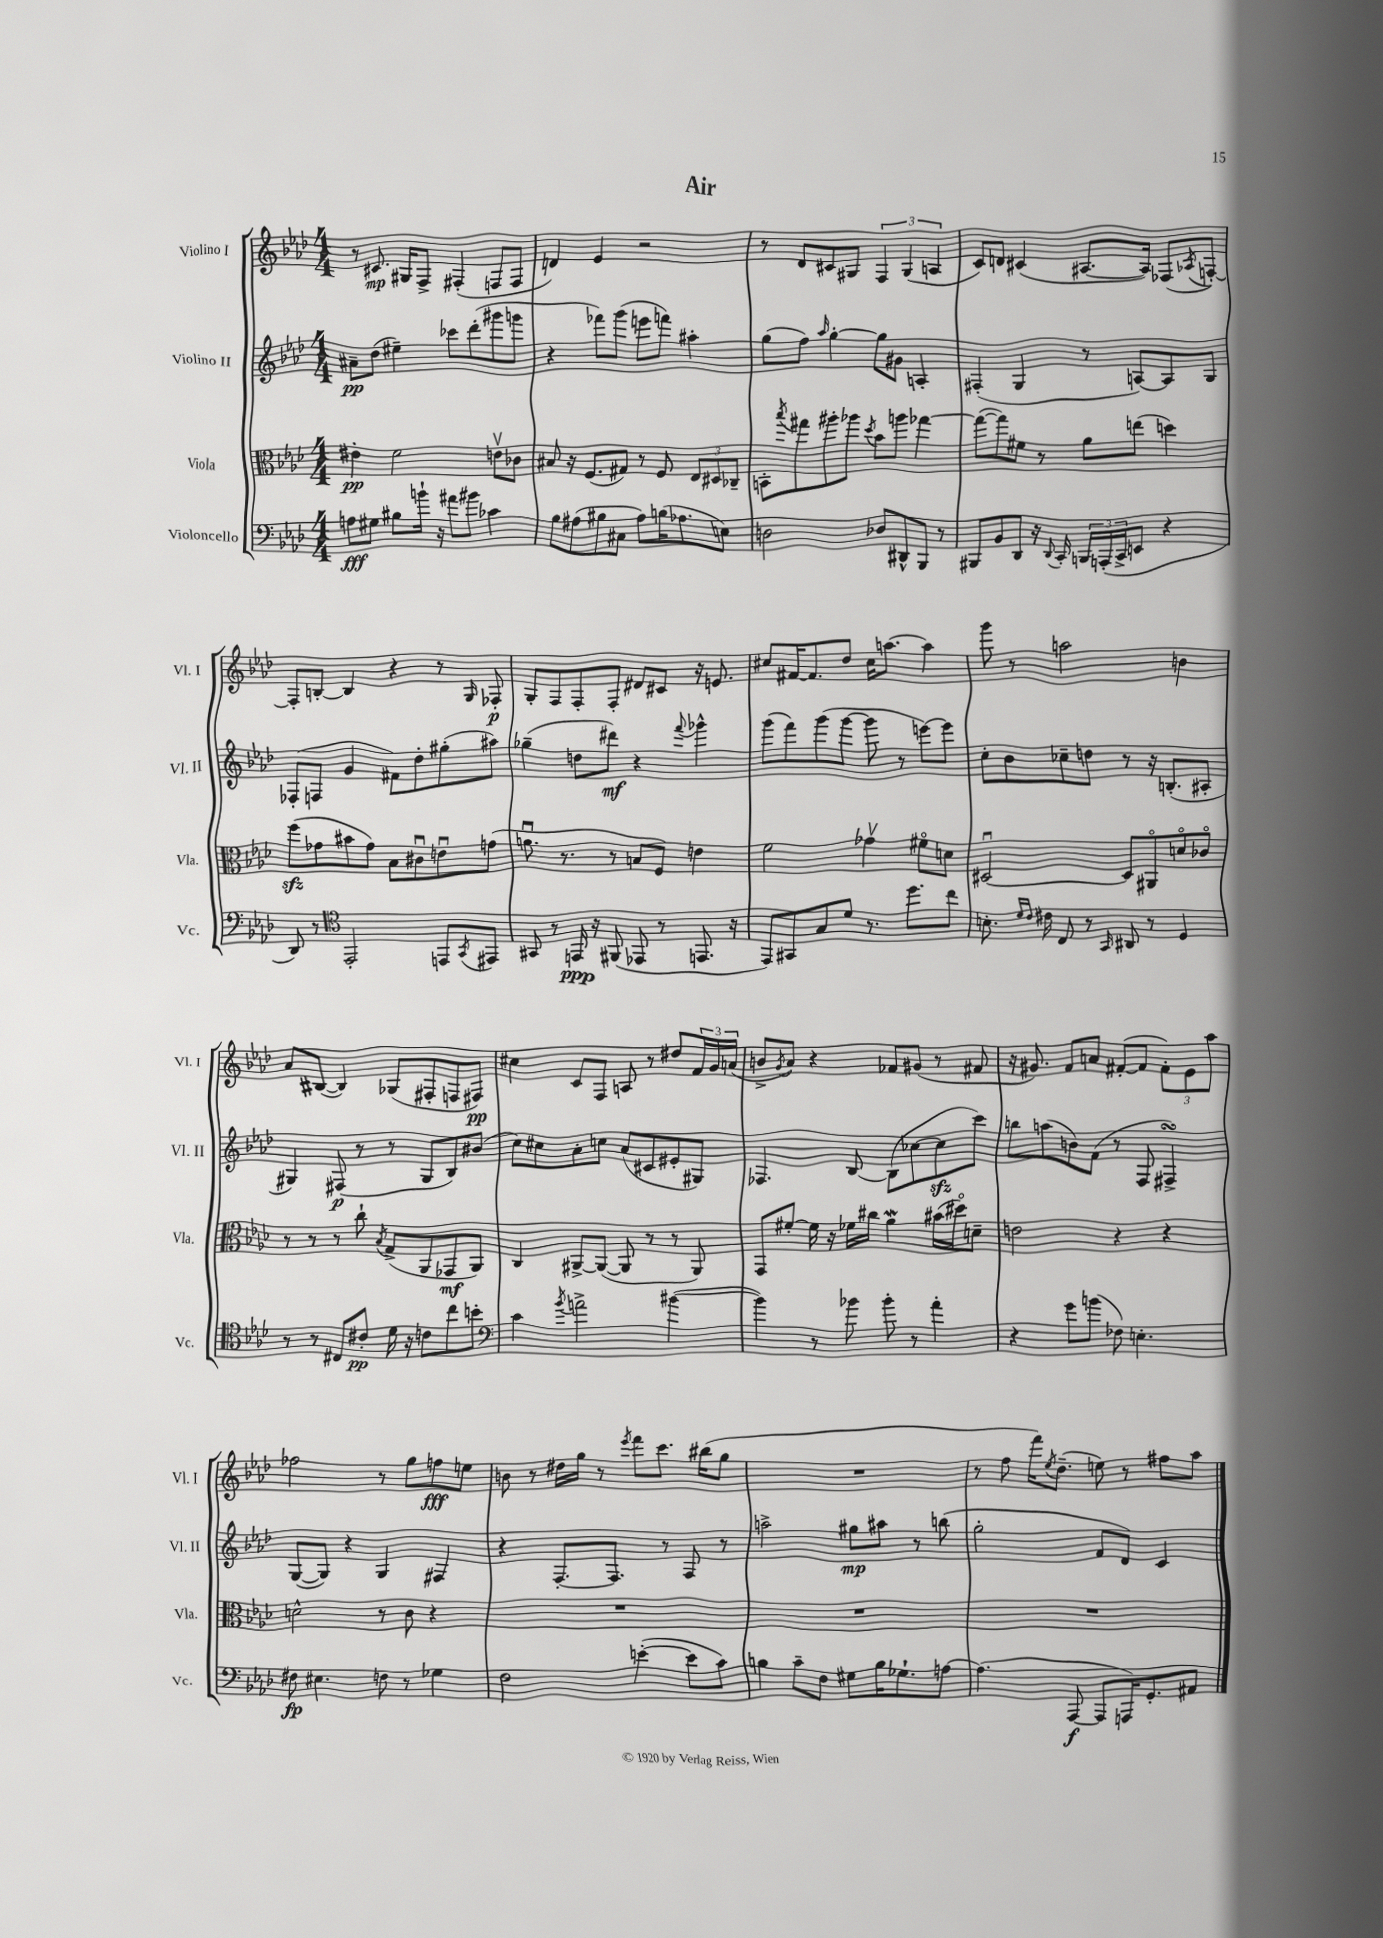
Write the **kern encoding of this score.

**kern	**kern	**kern	**kern
*staff4	*staff3	*staff2	*staff1
*clefF4	*clefC3	*clefG2	*clefG2
*k[b-e-a-d-]	*k[b-e-a-d-]	*k[b-e-a-d-]	*k[b-e-a-d-]
*M4/4	*M4/4	*M4/4	*M4/4
8A	4e#'	8a#~	8r
8G#	.	(8dd-	8.c#
8B#	2f	4ee#~)	.
.	.	.	16G#
16b`	.	.	8F^
16r	.	.	.
8a#	.	8ccc-	(4F#'
8b#	.	(8ddd-'	.
4c-	8ev	8ggg#	8F
.	8c-	8ggg	8F
=	=	=	=
8B-	8B#	4r	4d)
(8A#	16r	.	.
.	(8.F	.	.
8B#	.	8fff-)	4e-
8C#	8G#)	(8ggg	.
8A#)	8r	8eee	2r
(16B	8F	8fff)	.
8.A-	.	.	.
.	12E-	4aa#'	.
.	12D#	.	.
8E)	.	.	.
.	12C-~	.	.
=	=	=	=
2D	8BB'	(8gg	8r
.	8qbb-	.	.
.	8gg#	8ff)	8d-
.	.	16qqaa-	.
.	8aa#'	[4gg'	8c#
.	8aa-	.	8G#
.	8qdd-	.	.
8D-	8b-	8gg]	6F
8DD#^^	8aa	8g#	.
.	.	.	(6G#
8BBB-	[4gg-	4A'	.
.	.	.	6A
8r	.	.	.
=	=	=	=
8BBB#	(8gg-_	(4F#'	8c)
8BB-	8gg-])	.	8d
8DD-	8f#	4G	(4c#
16r	8r	.	.
8qqDD-	.	.	.
16CC'	.	.	.
24BBB	8a-	8r	[8.A#
(24AAA'	.	.	.
24CC^	.	.	.
8EE	(8ee	[8A)	.
.	.	.	16A#])
4r	4dd)	8A]	(8F-
.	.	.	8qA-
.	.	8G	[8F')
=	=	=	=
8DD-)	(8ff	(8F-'	8F']
8r	8g-	8F	[8B'
*clefC4	*	*	*
2EE-'	8b#	4g	4B]
.	8g-)	.	.
.	8B-	8f#)	4r
.	8c#u	8dd-'	.
8EE	8eu	(8gg#'	8r
8qGG	.	.	16qqG
8EE#	(8g	8aa#)	8F-'
=	=	=	=
8GG#	8.au	(4gg-~	8G'
8r	.	.	8F
.	8.r	.	.
16EE	.	8dd	8F'
16r	.	.	.
(8FF#	8r	8ddd#)	8F'
8EE-	8B	4r	8d#
8r	8F)	.	8c#
.	.	8qqfff	.
8.EE	4e	4ggg-^^	16r
.	.	.	8.e
16r	.	.	.
=	=	=	=
8EE-)	2f	(8ggg	8cc#
8GG#	.	8fff)	[16f#
.	.	.	8.f#]
8G	.	(8ggg	.
8d-	.	[8ggg	8dd-
8.r	4g-v	8ggg]	16cc#
.	.	.	[8.aa
.	.	8r	.
8.dd-	.	.	.
.	8f#o	[8eee)	4aa]
8cc	8d	8eee]	.
=	=	=	=
8.B'	[2D#u	8cc'	8ggg
.	.	8b-	8r
16qqd-	.	.	.
16qqc	.	.	.
16c#	.	.	.
8C	.	8cc-~	2aa
8r	.	8dd	.
16qqGG	.	.	.
8AA#	8D#]	8r	.
8r	8AA#o	16r	.
.	.	(8.B'	.
4D-	8do	.	4b
.	8c-o	8A#'	.
=	=	=	=
8r	8r	4G#)	8a-
8r	8r	.	([8B#
8C#	8r	(8F#	4B#])
8c#'	8cc`	8r	.
.	8qB-	.	.
16d-	(8G^	8r	(8G-
16r	.	.	.
8c	8AA-	8G#	8F#'
8cc	8GG-	8B-)	8F
8b'	8AA-)	(8b#	8F#)
=	=	=	=
*clefF4	*	*	*
4c	4C	8cc)	4cc#
.	.	8cc#	.
8qb-	.	.	.
2a^	[8AA#^	8a-'	8c
.	(8AA#_	8cc	8F
.	8AA#]	(8a-	8A
.	8r	8c#	8r
([4b#	8r	8e#'	8dd#
.	8AA#)	8G#)	24f
.	.	.	24g
.	.	.	(24a
=	=	=	=
4b#])	8GG	4.F-	8b^
.	.	.	8qg
.	[8f#'	.	8a-)
8r	16f#]	.	4r
.	16r	.	.
8b-	16f-	[8B-	.
.	16cc#	.	.
8b-'	4a-	(8B-]	8f-
8r	.	[8cc-	(8g#
4a-'	(16b#	8cc-]	8r
.	16dd#o)	.	.
.	8d~	8ccc)	8f#
=	=	=	=
4r	2e	8bb	16r
.	.	.	8.g#)
.	.	(8aa	.
8g	.	8b)	8f
(8b	.	(8f	8a
8F-)	4r	8r	([8f#'
4.E'	.	8F	8f#]
.	4r	4F#^)	12f#')
.	.	.	12e-
.	.	.	12aa-
=	=	=	=
8F#	2d^^	([8G	2ff-
4.E#	.	8G])	.
.	.	4r	.
8F	8r	4G	8r
8r	8c	.	8gg
4G-	4r	4F#	8ff
.	.	.	8ee
=	=	=	=
2F	1r	4r	8b
.	.	.	8r
.	.	[8.F'	16dd#
.	.	.	16gg
.	.	.	8r
.	.	8.F]	.
.	.	.	8qeee-
([4e'	.	.	8fff
.	.	8r	8.ccc
8e]	.	8F	.
.	.	.	(16bb#
8c)	.	8r	8gg
=	=	=	=
4B	1r	2aa^	1r
8c~	.	.	.
8F	.	.	.
8G#	.	8gg#	.
16B	.	8aa#	.
8.G-`	.	.	.
.	.	8r	.
[8A	.	(8bb	.
=	=	=	=
(4.A]	1r	2gg'	8r
.	.	.	8ff
.	.	.	16fff)
.	.	.	8qee-
.	.	.	(8.dd-~
[8AAA-	.	.	.
8AAA-]	.	8f	8ee)
16AAA)	.	8d-)	8r
8.GG'	.	.	.
.	.	4c	8ff#
8AA#	.	.	8aa-
==	==	==	==
*-	*-	*-	*-
